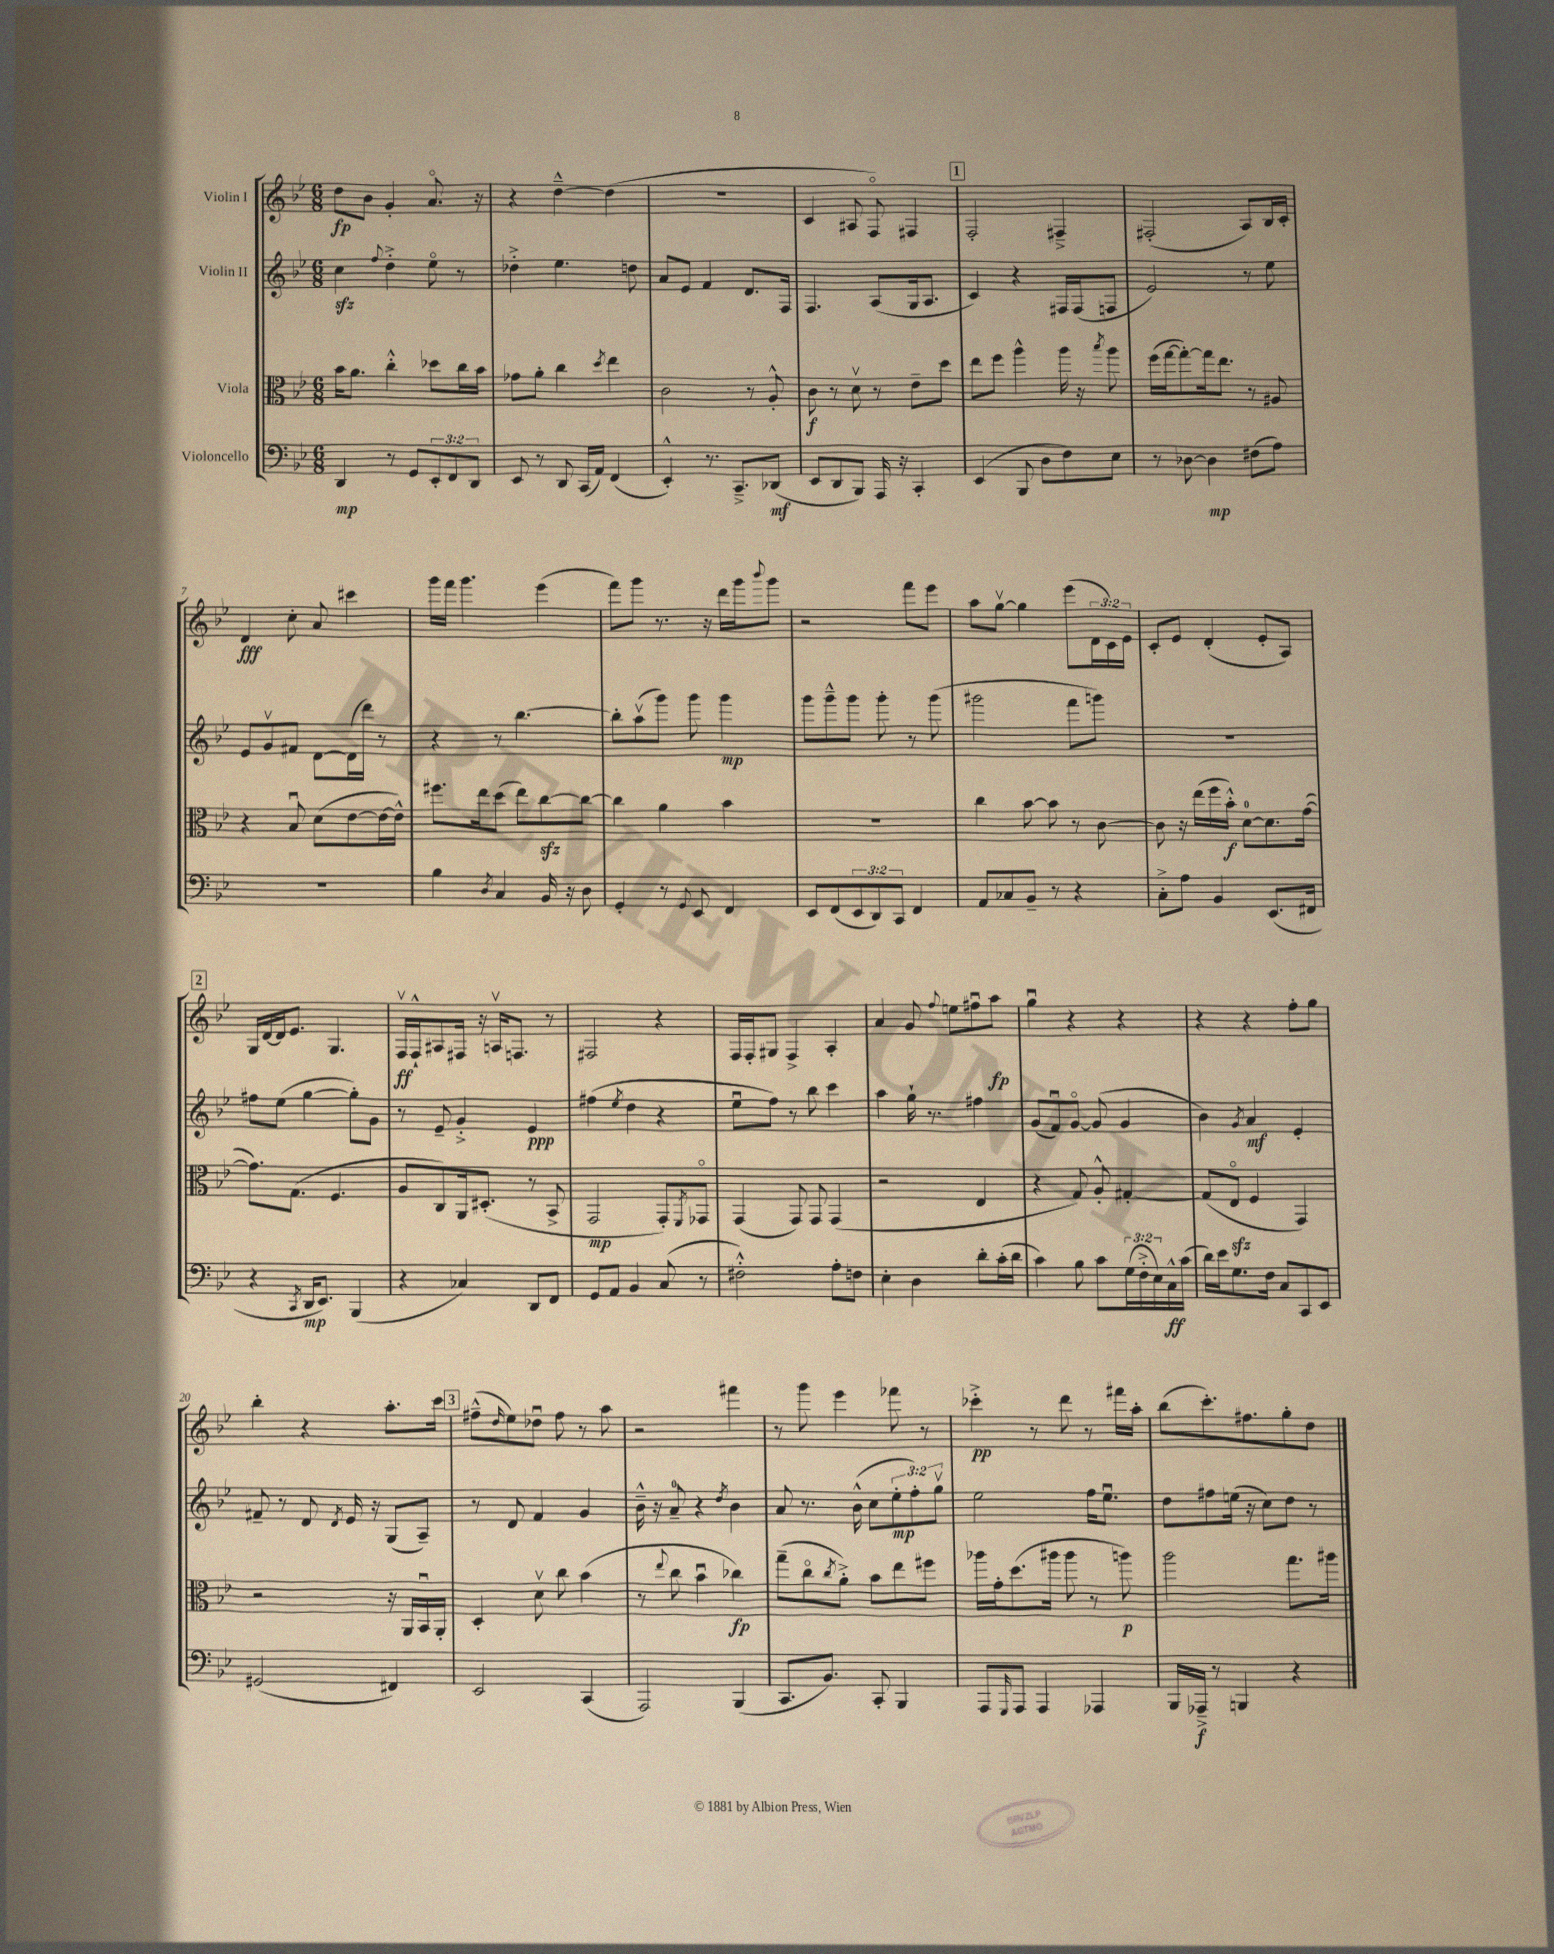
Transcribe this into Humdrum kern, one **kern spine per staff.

**kern	**dynam	**kern	**dynam	**kern	**dynam	**kern	**dynam
*part4	*part4	*part3	*part3	*part2	*part2	*part1	*part1
*staff4	*staff4	*staff3	*staff3	*staff2	*staff2	*staff1	*staff1
*I"Violoncello	*	*I"Viola	*	*I"Violin II	*	*I"Violin I	*
*clefF4	*	*clefC3	*	*clefG2	*	*clefG2	*
*k[b-e-]	*	*k[b-e-]	*	*k[b-e-]	*	*k[b-e-]	*
*M6/8	*	*M6/8	*	*M6/8	*	*M6/8	*
=1	=1	=1	=1	=1	=1	=1	=1
4DD/	mp	16b-\KL	.	4cczz\	.	8dd\L	fp
.	.	8.a\J	.	.	.	.	.
.	.	.	.	.	.	8b-\J	.
.	.	.	.	8qqff/	.	.	.
8r	.	4cc'^^\	.	4dd'^\	.	4g'/	.
8GG/L	.	.	.	.	.	.	.
12EE-'/	.	8dd-X\L	.	8ee-\	.	8.a/	.
12FF/	.	.	.	.	.	.	.
.	.	16cc\L	.	8r	.	.	.
12DD/J	.	.	.	.	.	.	.
.	.	16b-\JJ	.	.	.	16r	.
=2	=2	=2	=2	=2	=2	=2	=2
8EE-/	.	8g-X\L	.	4dd-X'^\	.	4r	.
8r	.	8a'\J	.	.	.	.	.
8DD/	.	4cc\	.	4.ee-\	.	[4dd~^^\	.
(16CC/LL	.	.	.	.	.	.	.
16AA/JJ)	.	.	.	.	.	.	.
.	.	8qdd/	.	.	.	.	.
(4FF/	.	4ee-\	.	.	.	(4dd\]	.
.	.	.	.	8ddn\	.	.	.
=3	=3	=3	=3	=3	=3	=3	=3
4EE-'^^/)	.	2c\	.	8a/L	.	2.r	.
.	.	.	.	8e-/J	.	.	.
8.r	.	.	.	4f/	.	.	.
8.CC~^/L	.	.	.	.	.	.	.
.	.	8r	.	8.d/L	.	.	.
(8DD-X/J	mf	8A'^^/	.	.	.	.	.
.	.	.	.	16F/Jk	.	.	.
=4	=4	=4	=4	=4	=4	=4	=4
8EE-/L	.	8c\	f	4.F/	.	4c/	.
8DD/	.	8r	.	.	.	.	.
8BBB-/J)	.	8dv\	.	.	.	8A#X/	.
16AAA/	.	8r	.	(8A/L	.	8F/)	.
16r	.	.	.	.	.	.	.
4CC'/	.	8e-~\L	.	16G/k	.	4F#X/	.
.	.	.	.	8.A/J	.	.	.
.	.	8dd\J	.	.	.	.	.
!!LO:REH:place=s1:t=1
=5	=5	=5	=5	=5	=5	=5	=5
(4EE-/	.	8ee-\L	.	4c/)	.	2F'/	.
.	.	8ff\J	.	.	.	.	.
8BBB-/	.	4aa^^\	.	4r	.	.	.
8D\L	.	.	.	.	.	.	.
8F\)	.	16aa\	.	16F#X/LL	.	4F#X~^/	.
.	.	16r	.	(16F#/J	.	.	.
.	.	8qbb-/	.	.	.	.	.
8E-\J	.	8aa\	.	8Fn/J	.	.	.
=6	=6	=6	=6	=6	=6	=6	=6
8r	.	(16ff\LL	.	2e-/)	.	(2F#X'/	.
.	.	[16gg\J	.	.	.	.	.
[8D-X\	.	8gg'\_)	.	.	.	.	.
4D-\]	mp	16gg\k]	.	.	.	.	.
.	.	8.ee-\J	.	.	.	.	.
(8F#X\L	.	8r	.	8r	.	8A/L)	.
8A\J)	.	8A#X/	.	8ee-\	.	16B-/L	.
.	.	.	.	.	.	16c'/JJ	.
!!LO:LB:g=z
=7	=7	=7	=7	=7	=7	=7	=7
2.r	.	4r	.	8e-/L	.	4d/	fff
.	.	.	.	8gv/	.	.	.
.	.	8B-u/	.	8f#X/J	.	8cc'\	.
.	.	(8d\L	.	[8d\L	.	8a/	.
.	.	[8e-\	.	(16d\L]	.	4ccc#X\	.
.	.	.	.	16ddd\JJ)	.	.	.
.	.	16e-\L_	.	8r	.	.	.
.	.	16e-^^\JJ])	.	.	.	.	.
=8	=8	=8	=8	=8	=8	=8	=8
4B-\	.	8.ff#X\L	.	4r	.	16ggg\LL	.
.	.	.	.	.	.	16fff\JJ	.
.	.	.	.	.	.	4.ggg\	.
.	.	16ee-\k	.	.	.	.	.
8qD/	.	.	.	.	.	.	.
4C/	.	(8dd\J	.	8r	.	.	.
.	.	8ee-\L)	.	[4.bb-\	.	.	.
16BB-/	.	[8cczz\	.	.	.	(4eee-\	.
16r	.	.	.	.	.	.	.
8D\	.	8cc\J_	.	.	.	.	.
=9	=9	=9	=9	=9	=9	=9	=9
4GG'/	.	4cc\]	.	8bb-'\L]	.	8fff\L)	.
.	.	.	.	(8aav\	.	8ggg\J	.
8r	.	4a\	.	8ggg\J)	.	8.r	.
8qqGG/	.	.	.	.	.	.	.
8EE-/	.	.	.	8ggg\	.	.	.
.	.	.	.	.	.	16r	.
4FF/	.	4b-\	.	4ggg\	mp	16ddd\LL	.
.	.	.	.	.	.	16ggg\J	.
.	.	.	.	.	.	8qqbbb-/	.
.	.	.	.	.	.	8ggg\J	.
=10	=10	=10	=10	=10	=10	=10	=10
8EE-/L	.	2.r	.	8ggg\L	.	2r	.
(8FF/	.	.	.	8ggg~^^\	.	.	.
12EE-/	.	.	.	8ggg\J	.	.	.
12DD/)	.	.	.	.	.	.	.
.	.	.	.	8ggg'\	.	.	.
12CC/J	.	.	.	.	.	.	.
4FF/	.	.	.	8r	.	8fff\L	.
.	.	.	.	(8ggg\	.	8eee-\J	.
=11	=11	=11	=11	=11	=11	=11	=11
8AA/L	.	4cc\	.	2ggg#X\	.	8aa\L	.
8C-X/	.	.	.	.	.	[8ggv\J	.
8BB-~/J	.	[8b-\	.	.	.	4gg\]	.
8r	.	8b-\]	.	.	.	.	.
4r	.	8r	.	8fff\L	.	(8eee-\L	.
.	.	[8c\	.	8gggn\J)	.	24d\L	.
.	.	.	.	.	.	24c\)	.
.	.	.	.	.	.	24e-\JJ	.
=12	=12	=12	=12	=12	=12	=12	=12
8C'^\L	.	8c\]	.	2.r	.	8c'/L	.
8A\J	.	16r	.	.	.	8e-/J	.
.	.	(16ee-\LL	.	.	.	.	.
4BB-/	.	16ff\	.	.	.	(4d'/	.
.	.	16b-'^^\JJ)	f	.	.	.	.
.	.	[8d\L	.	.	.	.	.
(8.EE-/L	.	8.d\]	.	.	.	8e-'/L	.
.	.	.	.	.	.	8A/J)	.
16FF#X/Jk	.	([16g\Jk	.	.	.	.	.
!!LO:LB:g=z
!!LO:REH:place=s1:t=2
=13	=13	=13	=13	=13	=13	=13	=13
4r	.	8.g\L])	.	8ff#X\L	.	16G/LL	.
.	.	.	.	.	.	[16d/	.
.	.	.	.	(8ee-\J	.	16d/J]	.
.	.	(8.G\J	.	.	.	8.e-/J	.
8qCC/	.	.	.	.	.	.	.
16DD/KL	mp	.	.	[4gg\	.	.	.
8.EE-/J)	.	.	.	.	.	.	.
.	.	4.F/	.	.	.	4.G/	.
(4BBB-/	.	.	.	8gg'\L])	.	.	.
.	.	.	.	8g\J	.	.	.
=14	=14	=14	=14	=14	=14	=14	=14
4r	.	8A/L	.	8r	.	16Fv/LL	ff
.	.	.	.	.	.	16F`^^/J	.
.	.	8C/)	.	8e-~/	.	8A#X/	.
4C-X/)	.	16AA/k	.	4g'^/	.	16F#X/Jk	.
.	.	(8.D#X'/J	.	.	.	16r	.
.	.	.	.	.	.	16Anv/KL	.
.	.	.	.	.	.	8.Fn/J	.
8DD/L	.	8r	.	4e-/	ppp	.	.
8FF/J	.	8BB-^/	.	.	.	8r	.
=15	=15	=15	=15	=15	=15	=15	=15
8GG/L	.	2GG/	mp	(4ff#X\	.	2F#X/	.
8AA/J	.	.	.	.	.	.	.
.	.	.	.	8qee-/	.	.	.
4BB-/	.	.	.	4dd\	.	.	.
(8C/	.	8GG'/L)	.	4r	.	4r	.
.	.	8qFF/	.	.	.	.	.
8r	.	8GG-X/J	.	.	.	.	.
=16	=16	=16	=16	=16	=16	=16	=16
2F#X'^^\)	.	(4GG/	.	8ee-u\L	.	16F/LL	.
.	.	.	.	.	.	16F'/J	.
.	.	.	.	8ff\J)	.	8G#X/J	.
.	.	8GG/)	.	8r	.	4F^/	.
.	.	8GG/	.	8bb-\	.	.	.
8A'\L	.	(4GG/	.	4ccc\	.	4A'/	.
8Fn\J	.	.	.	.	.	.	.
=17	=17	=17	=17	=17	=17	=17	=17
4E-'\	.	2r	.	4aa\	.	4a/	.
4D\	.	.	.	16gg`\	.	8g/	.
.	.	.	.	8.r	.	.	.
.	.	.	.	.	.	8qqff/	.
.	.	.	.	.	.	8een\L	.
8d'\L	.	4E-/	.	4ff#X\	.	8ff#Xu\	.
(16c'\L	.	.	.	.	.	8aa\J	fp
16d\JJ	.	.	.	.	.	.	.
=18	=18	=18	=18	=18	=18	=18	=18
4c\)	.	4r	.	(8g/L	.	4ggu\	.
.	.	.	.	8fu/)	.	.	.
8B-\	.	8G/)	.	[8g/J	.	4r	.
8c\L	.	8A'^^/	.	(8g/]	.	.	.
(24G\L	.	[4G#X'/	.	4g/	.	4r	.
24F'^\	.	.	.	.	.	.	.
24E-\)	.	.	.	.	.	.	.
16C^^\	ff	.	.	.	.	.	.
(16c\JJ	.	.	.	.	.	.	.
=19	=19	=19	=19	=19	=19	=19	=19
16d\LL)	.	(8G#/L]	.	4b-\)	.	4r	.
16e-\J	.	.	.	.	.	.	.
8.G\	.	8E-zz/J	.	.	.	.	.
.	.	.	.	8qg/	.	.	.
.	.	4F/	.	4a/	mf	4r	.
16F\Jk	.	.	.	.	.	.	.
8C/L	.	.	.	.	.	.	.
8CC/	.	4GG/)	.	4e-'/	.	8ff'\L	.
8EE-/J	.	.	.	.	.	8gg\J	.
!!LO:LB:g=z
=20	=20	=20	=20	=20	=20	=20	=20
(2GG#X/	.	2r	.	8f#X~/	.	4bb-'\	.
.	.	.	.	8r	.	.	.
.	.	.	.	8d/	.	4r	.
.	.	.	.	8qd/	.	.	.
.	.	.	.	16e-/	.	.	.
.	.	.	.	16r	.	.	.
4FF#X/)	.	16r	.	(8G/L	.	8.aa'\L	.
.	.	16AA/LL	.	.	.	.	.
.	.	16BB-u/	.	8A~/J)	.	.	.
.	.	16AA'/JJ	.	.	.	16ccc\Jk	.
!!LO:REH:place=s1:t=3
=21	=21	=21	=21	=21	=21	=21	=21
2EE-/	.	4D'/	.	8r	.	(8ff#X~^^\L	.
.	.	.	.	.	.	16qqdd/	.
.	.	.	.	8d/	.	8ee-\)	.
.	.	8dv\	.	4f/	.	8dd-Xu\J	.
.	.	8cc\	.	.	.	8ff#\	.
(4CC/	.	(4b-\	.	4g/	.	8r	.
.	.	.	.	.	.	8aa\	.
=22	=22	=22	=22	=22	=22	=22	=22
2AAA/)	.	8r	.	16b-~^^\	.	2r	.
.	.	.	.	16r	.	.	.
.	.	8qqee-/	.	.	.	.	.
.	.	8cc\	.	8a~/	.	.	.
.	.	4b-u\	.	4r	.	.	.
.	.	.	.	8qdd/	.	.	.
(4BBB-/	.	4cc-X\)	fp	4b-\	.	4fff#X\	.
=23	=23	=23	=23	=23	=23	=23	=23
8.CC/L	.	(8gg~\L	.	8a/	.	8r	.
.	.	8cc\	.	8.r	.	8ggg\	.
8.BB-/J)	.	.	.	.	.	.	.
.	.	8qcc/	.	.	.	.	.
.	.	8a'^\J)	.	.	.	4eee-\	.
.	.	.	.	(16b-^^\	.	.	.
8CC'/	.	8b-\L	.	8cc\L	.	.	.
4BBB-/	.	8ee-\	.	12ee-'\	mp	8fff-X\	.
.	.	.	.	12ff'\)	.	.	.
.	.	8ff#X\J	.	.	.	8r	.
.	.	.	.	12ggv\J	.	.	.
=24	=24	=24	=24	=24	=24	=24	=24
8AAA/L	.	16aa-X\LL	.	2ee-\	.	4ccc-X'^\	pp
.	.	16g'\J	.	.	.	.	.
16qqGGG/	.	.	.	.	.	.	.
8AAA/J	.	(8.dd\	.	.	.	.	.
4AAA/	.	.	.	.	.	8r	.
.	.	16aa#X\Jk	.	.	.	.	.
.	.	8aa#\	.	.	.	8ddd\	.
4AAA-X/	.	8r	.	16ff\KL	.	8r	.
.	.	.	.	8.ee-u\J	.	.	.
.	.	8aan\)	p	.	.	16fff#X\LL	.
.	.	.	.	.	.	16aa'\JJ	.
=25	=25	=25	=25	=25	=25	=25	=25
16BBB-/LL	.	2aa\	.	8dd\L	.	(8bb-\L	.
16AAA-X~^/JJ	f	.	.	.	.	.	.
8r	.	.	.	8ff#X\	.	8.ccc'\)	.
4BBBn/	.	.	.	(16een\Jk	.	.	.
.	.	.	.	16r	.	8.ff#X\	.
.	.	.	.	8cc\L)	.	.	.
4r	.	8.gg\L	.	8dd\J	.	8gg'\	.
.	.	.	.	8r	.	8dd\J	.
.	.	16aa#X\Jk	.	.	.	.	.
==	==	==	==	==	==	==	==
*-	*-	*-	*-	*-	*-	*-	*-
